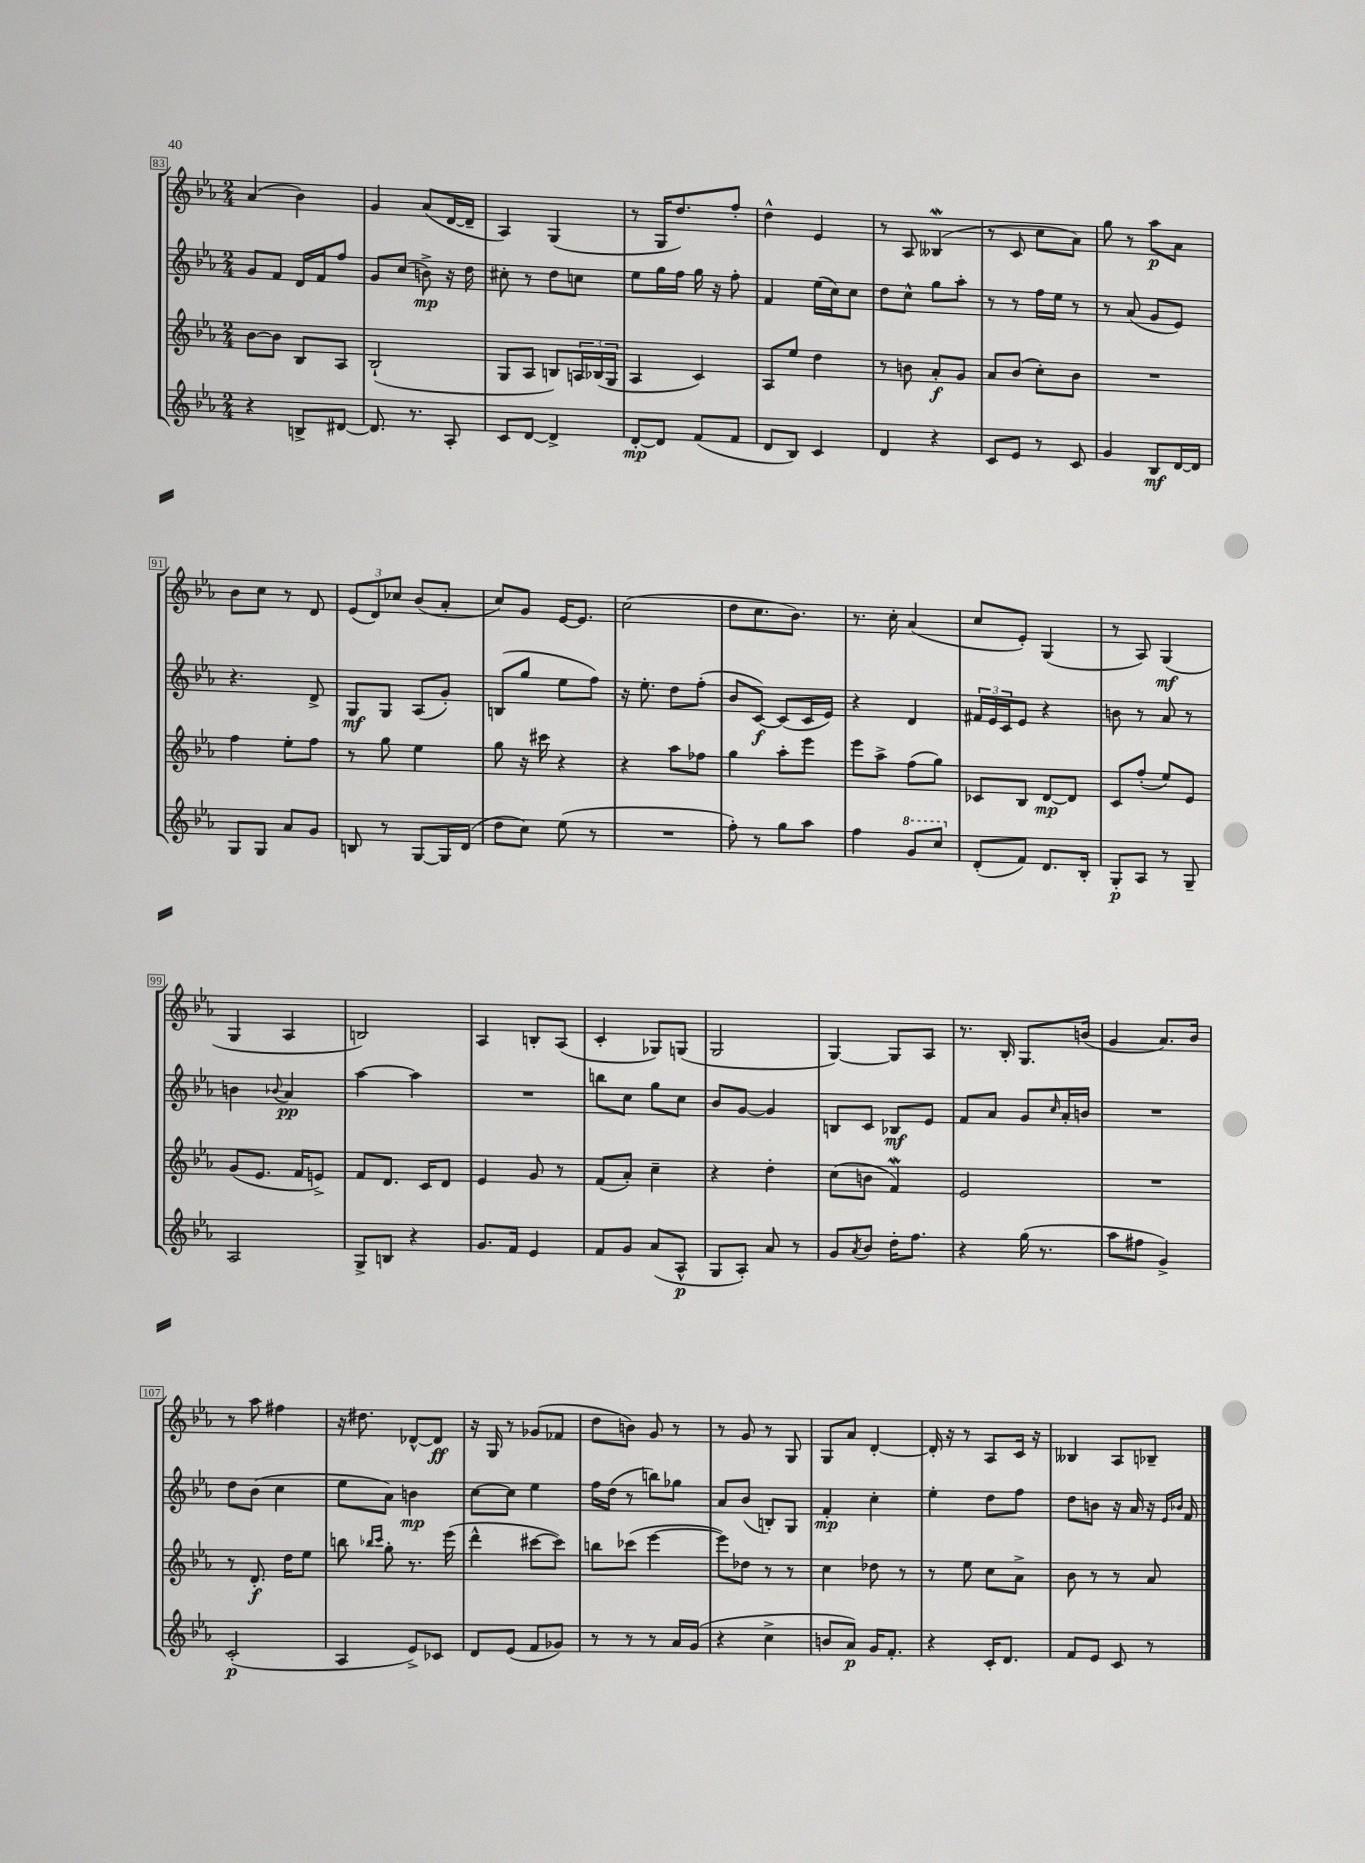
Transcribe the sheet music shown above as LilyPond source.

<<
\new StaffGroup <<
\new Staff = "s0" {
    \clef treble \key ees \major \numericTimeSignature \time 2/4
    aes'4( bes'4) |
    g'4 aes'8( d'16~ d'16-- |
    aes4) g4( |
    r8 g16 d''8.) f''8-. |
    d''4-^ ees'4 |
    r8 aes8 beses4\mordent( |
    r8 c'8 c''8 aes'8) |
    g''8 r8 aes''8\p aes'8 |
    bes'8 c''8 r8 d'8 |
    \tuplet 3/2 { ees'8( d'8) ces''8 } bes'8( aes'8-. |
    c''8) g'8 ees'16~ ees'8. |
    c''2( |
    d''8 c''8. bes'8.) |
    r8. c''16-. aes'4( |
    c''8 ees'8-.) g4( |
    r8 aes8) g4\mf( |
    g4 aes4 |
    b2) |
    aes4 b8-. aes8( |
    c'4-. ges8) g8( |
    g2 |
    g4~) g8 aes8 |
    r8. bes16-. g8. b'16( |
    g'4 aes'8.) bes'16 |
    r8 aes''8 fis''4 |
    r16 dis''8. des'8~-^ des'8\ff |
    r16 g16 r8 ges'8( fes'8 |
    d''8 b'8) g'8 r8 |
    r8 g'8 r8 g8 |
    g8 aes'8 d'4~-. |
    d'16-. r16 r8 aes8 c'16 r16 |
    beses4 aes8 bes8-- \bar "|." |
}
\new Staff = "s1" {
    \clef treble \key ees \major \numericTimeSignature \time 2/4
    g'8 f'8 d'16 f'16 f''8 |
    g'8 c''8( b'8->\mp) r16 d''16 |
    cis''8-. r8 d''8 c''8 |
    ees''8 g''16 f''16 g''16 r16 f''8-. |
    f'4 ees''16( c''16) c''8 |
    d''8 c''8-^ g''8 aes''8-. |
    r8 r8 f''16 ees''16 r8 |
    r8 aes'8( g'8 ees'8) |
    r4. d'8-> |
    g8\mf g8 aes8( g'8-.) |
    b8( g''8 ees''8 f''8) |
    r16 ees''8.-. d''8 f''8-.( |
    bes'8 c'8~\f) c'8( c'16 ees'16) |
    r4 d'4 |
    \tuplet 3/2 { fis'16 ees'16 c'16 } ees'8 r4 |
    b'8 r8 aes'8 r8 |
    b'4 \appoggiatura { bes'8 } aes'4\pp |
    aes''4~ aes''4 |
    R2 |
    b''8 c''8 g''8 c''8 |
    bes'8 g'8~ g'4 |
    b8 c'8 bes8\mf ees'8 |
    f'8 aes'8 g'8 \grace { c''16 } aes'16-. b'16 |
    R2 |
    d''8 bes'8( c''4 |
    ees''8 aes'8) b'4\mp |
    c''8~ c''8 ees''4 |
    f''16 d''16( r8 b''8) ges''8 |
    aes'8 bes'8( b8-.) g8 |
    f'4-.\mp c''4-. |
    ees''4-. d''8 f''8 |
    d''8 b'8 r16 aes'16 r16 \grace { ees'16 bes'16 } f'16 \bar "|." |
}
\new Staff = "s2" {
    \clef treble \key ees \major \numericTimeSignature \time 2/4
    bes'8~ bes'8 bes8 aes8 |
    bes2-!( |
    g8 aes8 b8) \tuplet 3/2 { a16 bes16( g16 } |
    aes4 c'4) |
    aes8 ees''8 d''4 |
    r8 b'8 aes'8-.\f g'8 |
    aes'8 bes'8( c''8-.) bes'8 |
    R2 |
    f''4 ees''8-. f''8 |
    r8 g''8 ees''4 |
    g''8 r16 cis'''16 r4 |
    r4 aes''8 fes''8 |
    g''4 aes''8-. ees'''8 |
    ees'''8 aes''8-> f''8( g''8) |
    ces'8 bes8 d'8~\mp d'8 |
    c'8 f''8-.( ees''8) ees'8 |
    g'8( ees'8. f'16 e'8->) |
    f'8 d'8. c'16 d'8 |
    ees'4 g'8 r8 |
    f'8( aes'8-.) c''4-- |
    r4 d''4-. |
    c''8( b'8 f'4\mordent) |
    ees'2 |
    R2 |
    r8 d'8.-.\f d''16 ees''8 |
    b''8 \grace { bes''16 c'''16 } g''8-. r8. ees'''16( |
    d'''4-^ cis'''8~ cis'''8) |
    b''8 ces'''8( ees'''4~ |
    ees'''8) des''8 r8 r8 |
    c''4 des''8 r8 |
    r8 ees''8 c''8 aes'8-> |
    bes'8 r8 r8 aes'8 \bar "|." |
}
\new Staff = "s3" {
    \clef treble \key ees \major \numericTimeSignature \time 2/4
    r4 b8-> dis'8~ |
    dis'8. r8. aes8-. |
    c'8 d'8~ d'4-> |
    d'8~-.\mp d'8 f'8( f'8 |
    d'8 bes8) c'4 |
    d'4 r4 |
    c'8 ees'8 r8 c'8 |
    g'4 bes8\mf d'16~ d'16 |
    g8 g8 aes'8 g'8 |
    b8 r8 g8~ g16 d'16( |
    d''8 c''8) ees''8( r8 |
    R2 |
    f''8-.) r8 g''8 aes''8 |
    f''4 \ottava #1 g''8 c'''8 \ottava #0 |
    d'8-.( f'8) d'8. bes16-. |
    g8-.\p aes8 r8 g8-- |
    aes2 |
    g8-> b8 r4 |
    g'8. f'16 ees'4 |
    f'8 g'8 aes'8( aes8-^\p |
    g8 aes8-.) aes'8 r8 |
    g'8 \acciaccatura { aes'8 } bes'8 d''16-. f''8. |
    r4 g''16( r8. |
    aes''8 fis''8 g'4->) |
    c'2-.\p( |
    aes4 ees'8->) ces'8 |
    d'8 ees'8( f'8 ges'8) |
    r8 r8 r8 aes'16 g'16( |
    r4 c''4-> |
    b'8 aes'8\p) g'16 f'8.-. |
    r4 c'16-. d'8. |
    f'8 ees'8 c'8 r8 \bar "|." |
}
>>
>>
\layout { \context { \Score currentBarNumber = #83 \override BarNumber.stencil = #(make-stencil-boxer 0.1 0.3 ly:text-interface::print) } }
